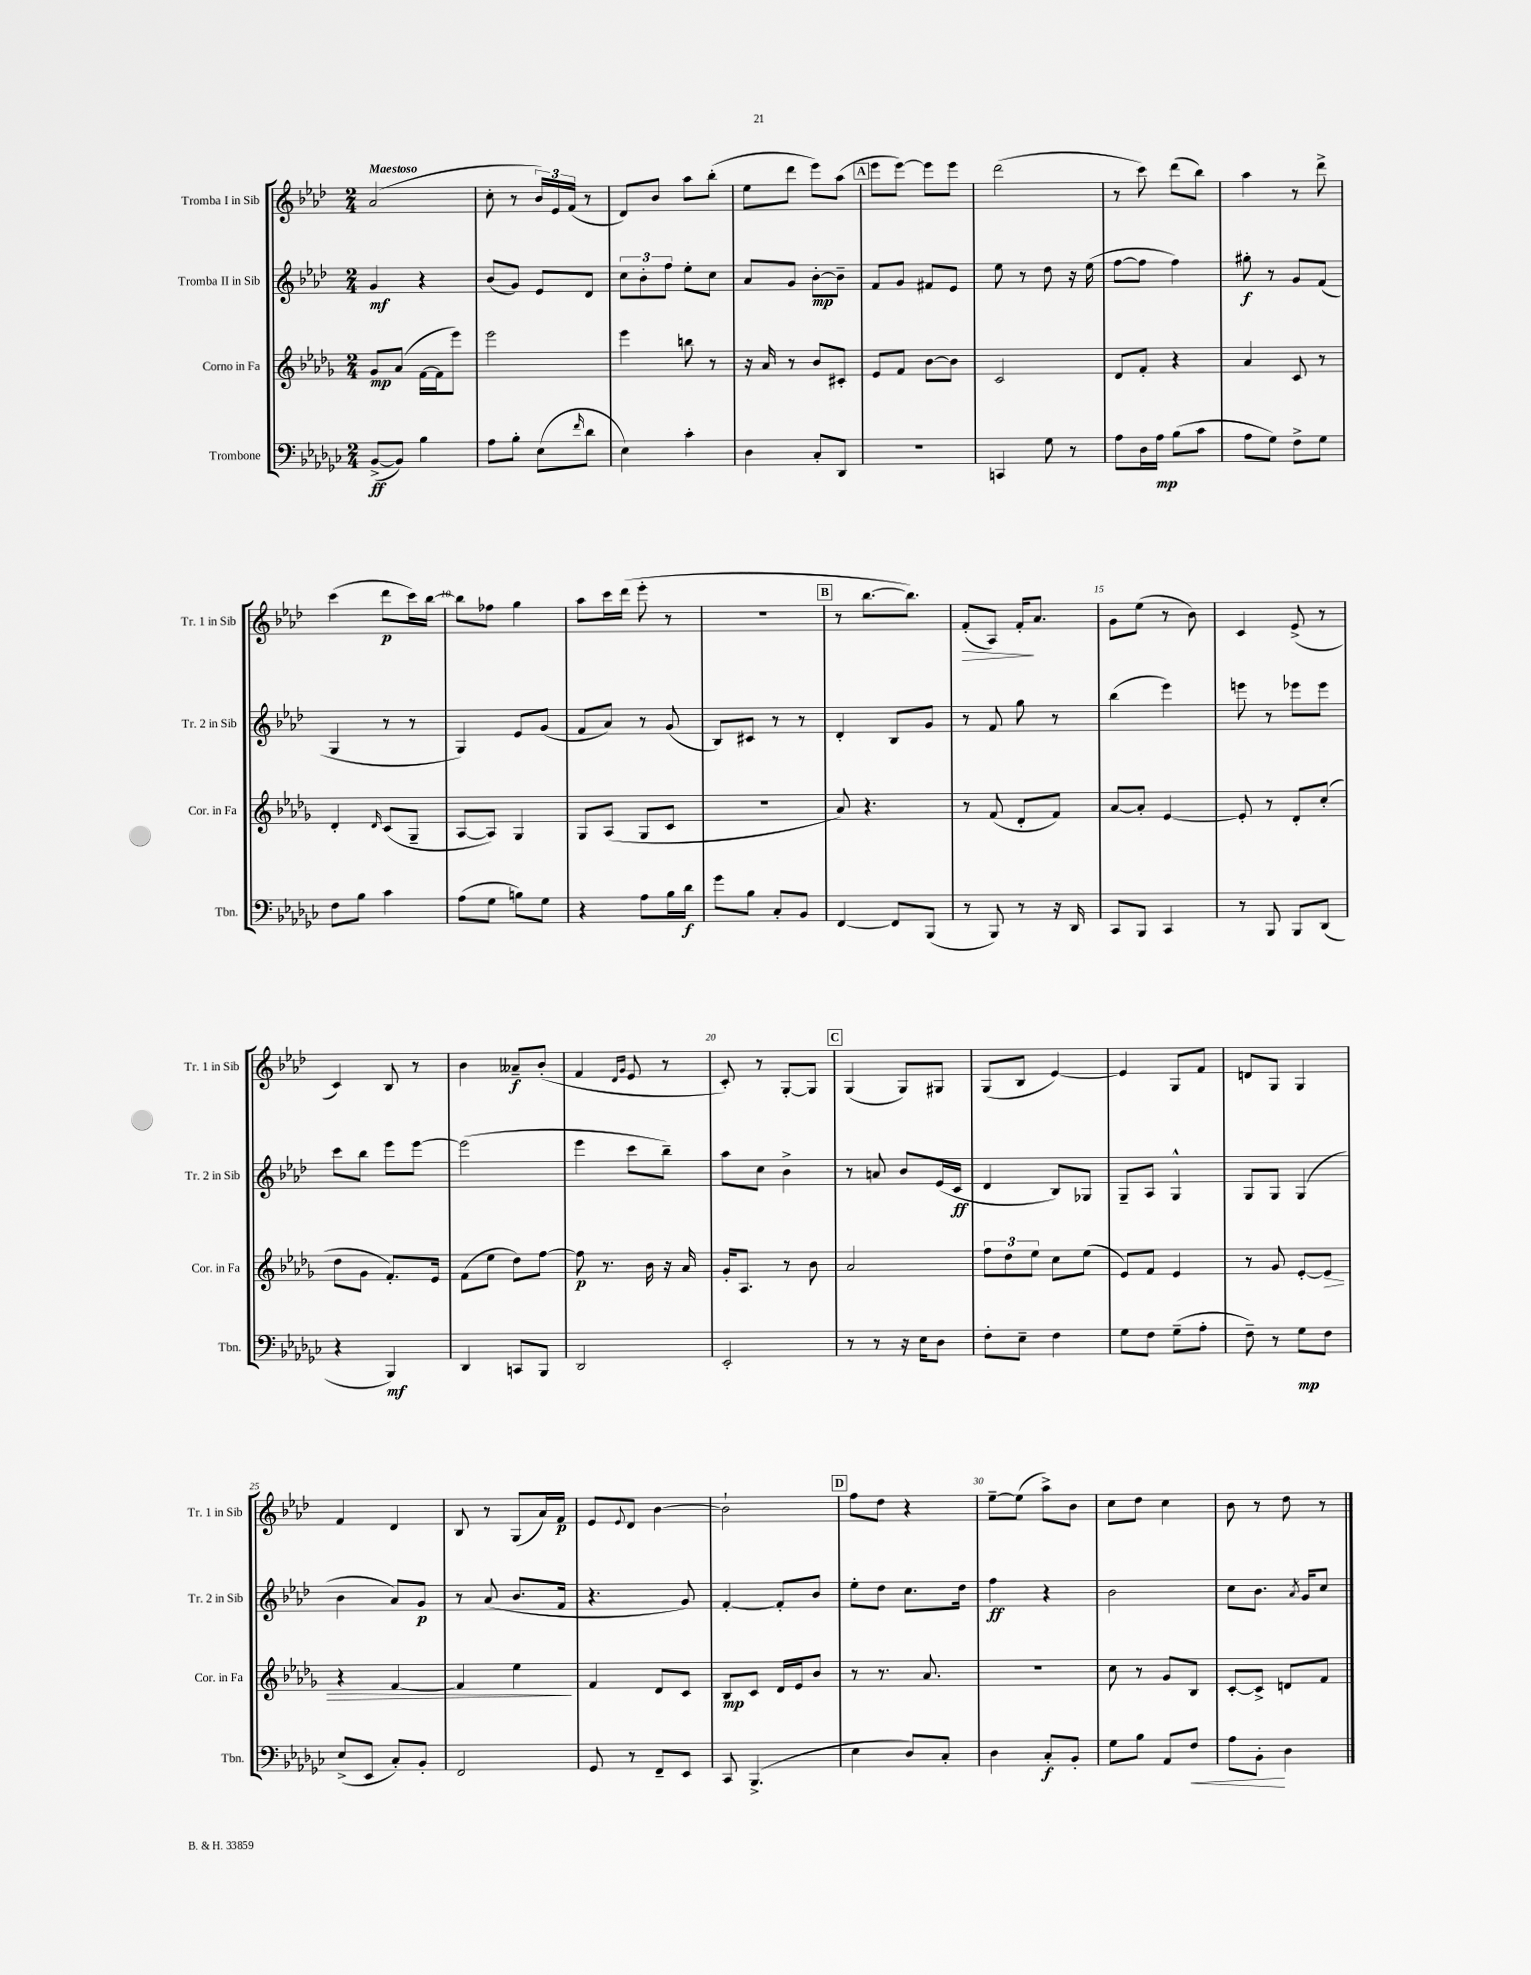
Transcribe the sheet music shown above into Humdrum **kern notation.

**kern	**kern	**kern	**kern
*staff4	*staff3	*staff2	*staff1
*clefF4	*clefG2	*clefG2	*clefG2
*k[b-e-a-d-g-c-]	*k[b-e-a-d-g-]	*k[b-e-a-d-]	*k[b-e-a-d-]
*M2/4	*M2/4	*M2/4	*M2/4
([8BB-^	8g-	4g	(2a-
8BB-])	(8a-	.	.
4B-	[16f	4r	.
.	16f]	.	.
.	8eee-)	.	.
=	=	=	=
8A-	2eee-	(8b-	8cc'
8B-'	.	8g)	8r
(8E-	.	8e-	24b-)
.	.	.	24e-
.	.	.	(24f
16qqf	.	.	.
8d-	.	8d-	8r
=	=	=	=
4E-)	4eee-	12cc	8d-)
.	.	12b-'	.
.	.	.	8b-
.	.	12ff	.
4c-'	8bb	8ee-'	8aa-
.	8r	8cc	(8bb-'
=	=	=	=
4D-	16r	8a-	8ee-
.	16a-	.	.
.	8r	8g	8ddd-
8C-'	8b-	[8b-'	8eee-)
8DD-	8c#'	8b-~]	(8aa-
=	=	=	=
2r	8e-	8f	8eee-
.	8f	8g	[8eee-)
.	[8b-	8f#	8eee-]
.	8b-]	8e-	8eee-
=	=	=	=
4CC	2c	8ee-	(2ddd-
.	.	8r	.
8G-	.	8dd-	.
8r	.	16r	.
.	.	(16ee-	.
=	=	=	=
8A-	8d-	[8ff	8r
16D-	8f'	8ff]	8ccc)
16A-	.	.	.
(8B-	4r	4ff)	(8ddd-
8c-	.	.	8bb-)
=	=	=	=
8A-	4a-	8gg#'	4aa-
8G-)	.	8r	.
8F^	8c	8g	8r
8G-	8r	(8f	8ddd-^
=	=	=	=
8F	4d-'	4G	(4ccc
8B-	.	.	.
.	16qqd-	.	.
4c-	(8c	8r	8ddd-
.	8G-~	8r	16ccc)
.	.	.	[16bb-
=	=	=	=
(8A-	[8A-	4G)	8bb-]
8G-	8A-])	.	8ff-
8B)	4G-	8e-	4gg
8G-	.	(8g	.
=	=	=	=
4r	8G-	8f	8aa-
.	(8A-	8a-)	16ccc
.	.	.	(16ddd-
8A-	8G-	8r	8eee-'
16B-	8c	(8g	8r
16d-	.	.	.
=	=	=	=
8g-	2r	8B-)	2r
8B-	.	8c#	.
8C-'	.	8r	.
8BB-	.	8r	.
=	=	=	=
[4FF	8a-)	4d-'	8r
.	4.r	.	[8.bb-
8FF]	.	8B-	.
.	.	.	8.bb-])
(8BBB-	.	8g	.
=	=	=	=
8r	8r	8r	(8f'
8BBB-)	(8f	8f	8A-)
8r	8d-'	8gg	16f'
.	.	.	8.a-
16r	8f)	8r	.
16DD-	.	.	.
=	=	=	=
8CC-	[8a-	(4bb-	8g
8BBB-	8a-']	.	(8ee-
4CC-	[4e-	4eee-)	8r
.	.	.	8b-)
=	=	=	=
8r	8e-']	8eee	4c
8BBB-	8r	8r	.
8BBB-	8d-'	8eee-	(8e-^
(8DD-	(8cc'	8eee-	8r
=	=	=	=
4r	8dd-	8ccc	4c)
.	8g-	8bb-	.
4BBB-)	8.f')	8eee-	8B-
.	.	[8eee-	8r
.	16e-	.	.
=	=	=	=
4DD-	(8f	(2eee-]	4b-
.	8ee-	.	.
8CC	8dd-)	.	8a--~
8BBB-	[8ff	.	(8b-'
=	=	=	=
2DD-	8ff]	4eee-	4f
.	8.r	.	.
.	.	.	16qqd-
.	.	.	16qqg
.	.	8ccc	8e-
.	16b-	.	.
.	16r	8bb-~)	8r
.	16a-	.	.
=	=	=	=
2EE-'	16g-'	8aa-	8c')
.	8.A-	.	.
.	.	8cc	8r
.	8r	4b-^	[8G'
.	8b-	.	8G]
=	=	=	=
8r	2a-	8r	(4G
8r	.	8a	.
16r	.	8b-	8G)
16E-	.	.	.
8D-	.	(16e-	8G#
.	.	16c	.
=	=	=	=
8F'	12ff	4d-	(8G
.	12dd-	.	.
8E-~	.	.	8B-
.	12ee-	.	.
4F	8cc	8B-)	[4e-)
.	(8ee-	8G-	.
=	=	=	=
8G-	8e-)	8G~	4e-]
8F	8f	8A-	.
(8G-~	4e-	4G^^	8G
8A-'	.	.	8f
=	=	=	=
8F~)	8r	8G	8d
8r	8g-	8G	8G
8G-	[8e-'	(4G	4G
8F	8e-]	.	.
=	=	=	=
(8E-^	4r	4b-	4f
8EE-	.	.	.
8C-')	[4f	8a-)	4d-
8BB-'	.	8g	.
=	=	=	=
2FF	4f]	8r	8B-
.	.	(8a-	8r
.	4ee-	8.b-	(8G
.	.	.	16a-)
.	.	16f	16f
=	=	=	=
8GG-	4f	4.r	8e-
.	.	.	8qqe-
8r	.	.	8d-
8FF~	8d-	.	[4b-
8EE-	8c	8g)	.
=	=	=	=
8CC-	8B-	[4f'	2b-`]
(4.BBB-^	8c	.	.
.	16d-	8f']	.
.	16e-	.	.
.	8b-	8b-	.
=	=	=	=
4E-	8r	8ee-'	8ff
.	8.r	8dd-	8dd-
8D-)	.	8.cc	4r
.	8.a-	.	.
8C-'	.	.	.
.	.	16dd-	.
=	=	=	=
4D-	2r	4ff	[8ee-~
.	.	.	(8ee-]
8C-'	.	4r	8aa-^)
8BB-'	.	.	8b-
=	=	=	=
8G-	8cc	2b-	8cc
8B-	8r	.	8dd-
8AA-	8g-	.	4cc
8F	8B-	.	.
=	=	=	=
8A-	[8c'	8cc	8b-
8BB-'	8c^]	8.b-	8r
4D-	8d	.	8dd-
.	.	8qa-	.
.	.	16g	.
.	8f	8cc	8r
==	==	==	==
*-	*-	*-	*-
